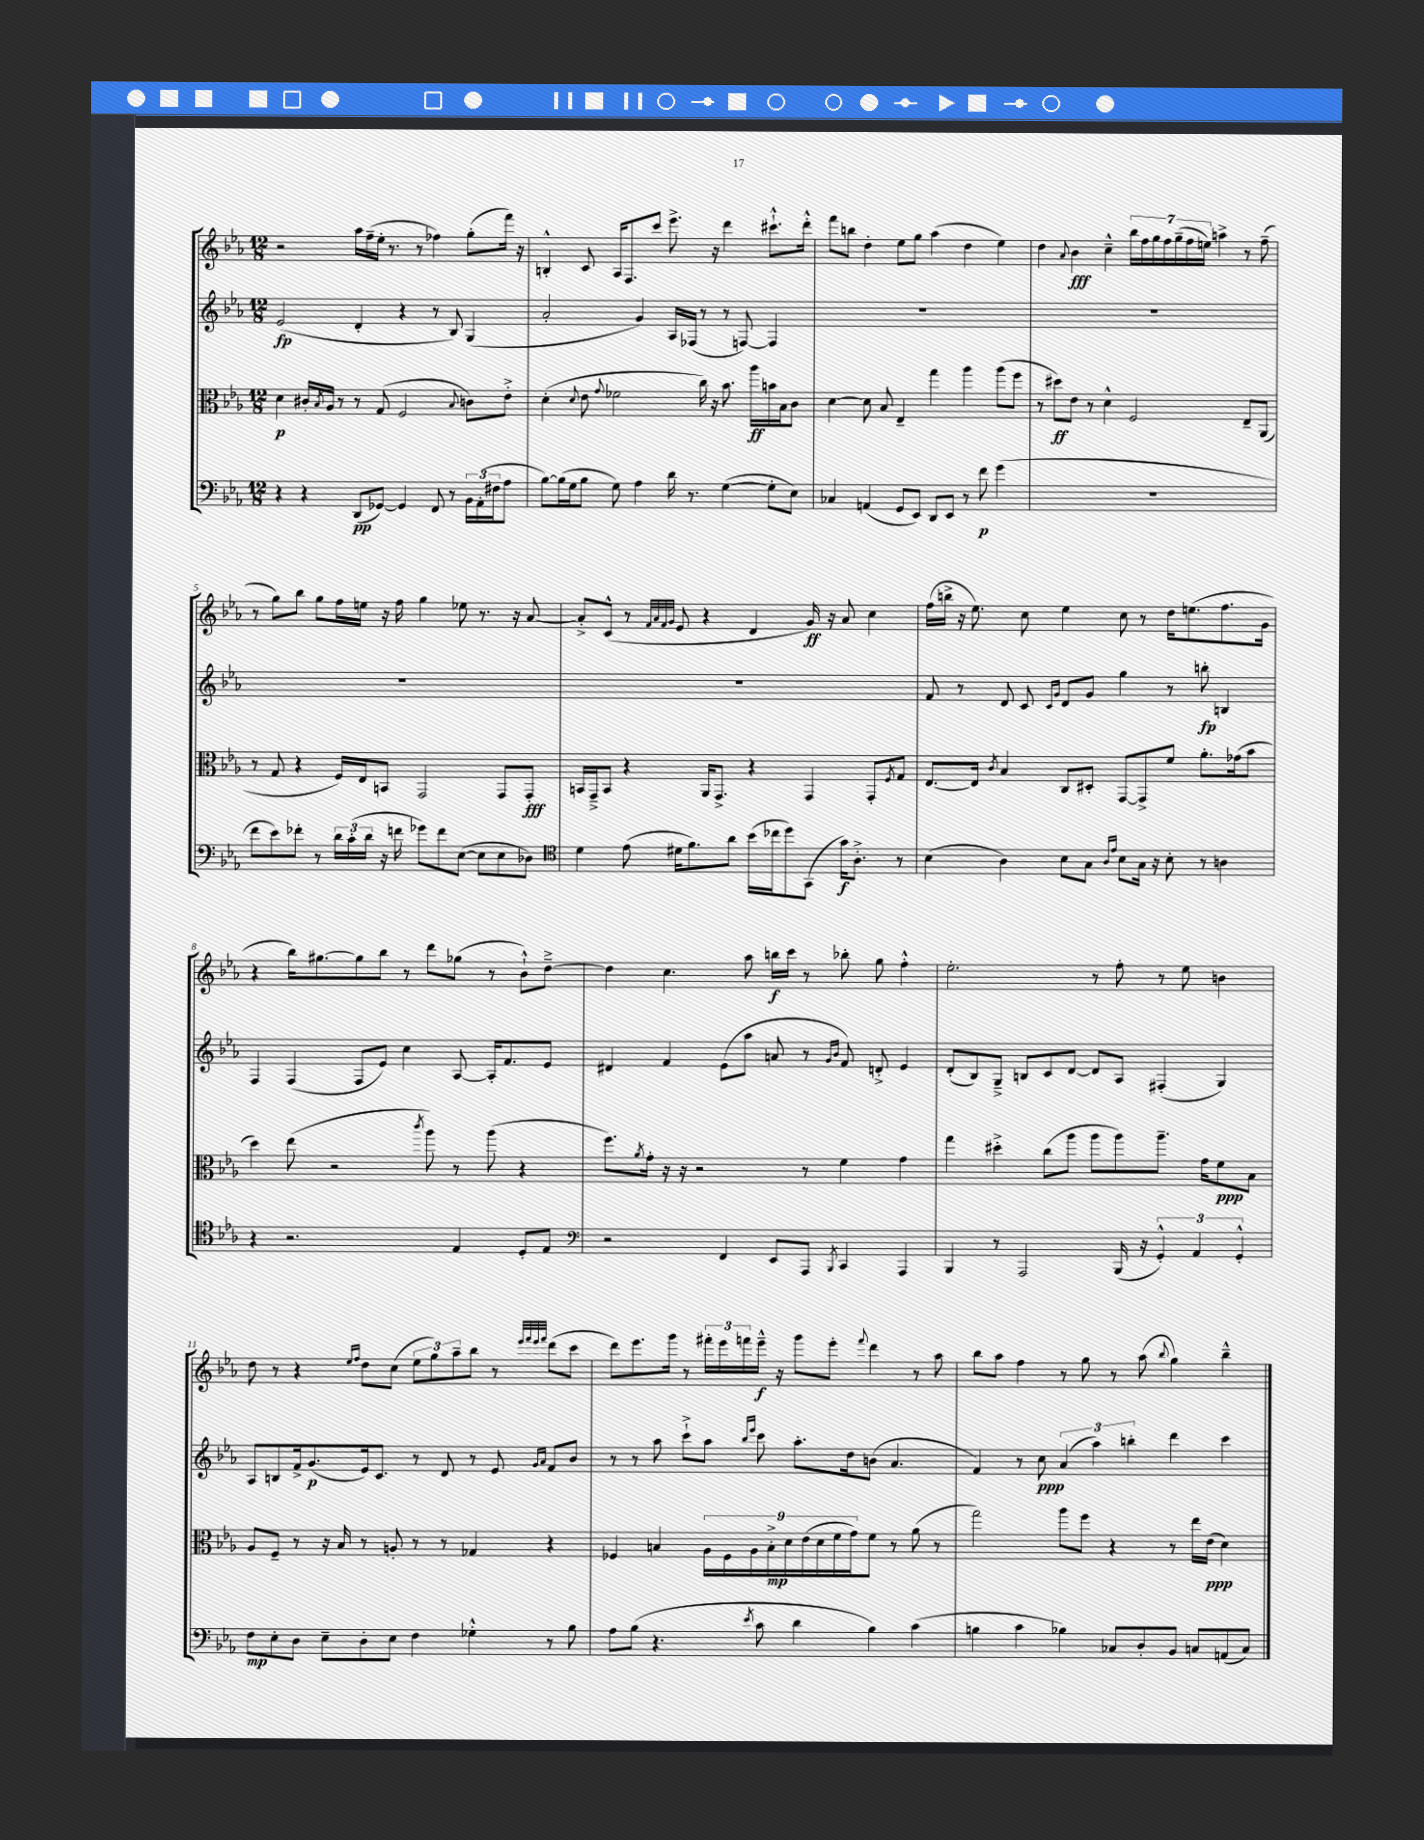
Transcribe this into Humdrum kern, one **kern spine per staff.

**kern	**kern	**kern	**kern
*staff4	*staff3	*staff2	*staff1
*clefF4	*clefC3	*clefG2	*clefG2
*k[b-e-a-]	*k[b-e-a-]	*k[b-e-a-]	*k[b-e-a-]
*M12/8	*M12/8	*M12/8	*M12/8
4r	4d	(2e-	2r
4r	16c#'	.	.
.	8qB-	.	.
.	16A-	.	.
.	8r	.	.
(8DD	8r	4d'	16aa-
.	.	.	(16ff~
[8GG-)	(8G	.	16ee-'
.	.	.	8.r
4GG-]	2F	4r	.
.	.	.	8r
8FF	.	8r	4ff-)
8r	.	8B-)	.
.	8qqB-	.	.
24BB-	8c)	(4G	(8gg'
(24AA-'	.	.	.
24F#	.	.	.
8A-	8e-'^	.	16fff)
.	.	.	16r
=	=	=	=
[8B-)	(4d'	2a-'	4B'^^
(16B-]	.	.	.
16G	.	.	.
.	8qqd	.	.
8B-	8e-	.	8c
.	8qqg	.	.
8G)	2f-	.	16A-
.	.	.	8.F
4A-	.	4g)	.
.	.	.	8ccc
16d	.	16A-	8.eee-^
8.r	.	(16F-	.
.	16cc)	8r	.
.	16r	.	16r
([4G	8.b-	8r	4ddd
.	.	[8F)	.
.	16aa-	.	.
8G']	16b	4F]	8.ccc#`^^
.	16B-	.	.
8E-)	8c	.	.
.	.	.	16ddd'^^
=	=	=	=
4C-	[4d	1.r	8fff
.	.	.	8bb
(4AA	8d]	.	4dd'
.	8B-	.	.
8GG	4E-~	.	8ee-
8EE-)	.	.	8gg
8DD	4gg	.	(4aa-
8EE-	.	.	.
8r	4aa-	.	4dd
8f	.	.	.
(4g	(8aa-	.	4ee-)
.	8ff	.	.
=	=	=	=
1.r	8r	1.r	4dd
.	8dd#)	.	.
.	.	.	8qqa-
.	8e-	.	4b-
.	8r	.	.
.	4d^^	.	4cc~^^
.	2F	.	28bb-
.	.	.	28ff
.	.	.	28gg
.	.	.	28ff
.	.	.	(28gg~
.	.	.	28ff
.	.	.	28ee)
.	.	.	4aa^
.	8E-~	.	8r
.	(8AA-	.	(8ff~
=	=	=	=
8f	8r	1.r	8r
8e-)	8G	.	8gg)
8f-'	4r	.	8bb-
8r	.	.	8gg
24d	16F)	.	16ff
(24c'	.	.	.
.	16E-	.	16ee
24d	.	.	.
16r	8BB	.	16r
16f	.	.	16ff
8g-)	2GG	.	4gg
8f	.	.	.
([8E-	.	.	8ee-
8E-]	.	.	8.r
8E-	8GG	.	.
.	.	.	16r
8D-)	8GG'	.	[8a-
=	=	=	=
*clefC4	*	*	*
4d	16BB	1.r	8a-'^]
.	16GG~^	.	.
.	8BB	.	(8c^^
(8e-	4r	.	8r
.	.	.	32qqf
.	.	.	32qqa-
.	.	.	32qqf
.	.	.	32qqg
16d#	.	.	8e-
8.f)	.	.	.
.	16AA-	.	4r
.	8.GG^	.	.
8a-	.	.	.
(16b-	4r	.	4d
16cc-	.	.	.
8dd)	.	.	.
(8GG	4GG	.	16g)
.	.	.	16r
16g)	.	.	8a-
8.A-'^	.	.	.
.	8GG'	.	4cc
.	8qF	.	.
8r	8G	.	.
=	=	=	=
(4B-	[8.E-	8f	(16ff
.	.	.	16bb^
.	.	8r	16r
.	16E-]	.	8.ee-)
.	8qc	.	.
4A-)	4B-	8d	.
.	.	8c	8cc
.	.	16qqc	.
.	.	16qqg	.
8B-	8C	8d	4ee-
8G	8D#'	8g	.
16qqA-	.	.	.
16qqe-	.	.	.
8B-	[8GG	4gg	8cc
16G	8GG^]	.	8r
16r	.	.	.
8B-'	8f	8r	16dd
.	.	.	(8.ee
8r	8.a-'	8bb'	.
4A	.	4B	8.ff
.	(16g-	.	.
.	8b-	.	.
.	.	.	16g
=	=	=	=
4r	4dd)	4F	4r
2.r	(8ee-	(4F	16bb-)
.	.	.	[8.gg#
.	2r	.	.
.	.	8F	8gg#]
.	.	8e-)	8bb-
.	.	4cc	8r
.	8qccc	.	.
.	8aa-)	.	8ddd
4E-	8r	[8A-	(8gg-
.	(8aa-	16A-']	8r
.	.	8.f	.
8D'	4r	.	8b-`^^)
8E-	.	8e-	[8dd~^
=	=	=	=
*clefF4	*	*	*
2r	8.ff)	4d#	4dd]
.	8qa-	.	.
.	16g'	.	.
.	16r	4f	4.cc
.	16r	.	.
.	2r	.	.
4FF	.	(8e-	.
.	.	8aa-	8aa-
8EE-	.	8a	16bb
.	.	.	16ccc
8AAA-	8r	8r	8r
.	.	16qqg	.
8qBBB-	.	16qqb-	.
4CC	4f	8f)	8bb-'
.	.	8d'^	8gg
4AAA-	4g	4e-	4ff'^^
=	=	=	=
4BBB-	4gg	(8d'	2.ee-'
.	.	8B-)	.
8r	4dd#'^	8G~^	.
2AAA-	.	8B	.
.	(8cc	8c	.
.	8aa-	[8d	.
.	8aa-	8d]	8r
(16BBB-	8aa-)	8A-	8ff'
16r	.	.	.
6GG'^^)	8.aa-~	(4F#'	8r
.	.	.	8ee-
6AA-	.	.	.
.	16g	.	.
.	8f	4G)	4b
6GG'^^	.	.	.
.	8B-	.	.
=	=	=	=
8F	8A-	8A-	8dd
8E-'	8F~	8B	8r
8D	8r	16f^	4r
.	.	(8.g	.
8E-~	16r	.	.
.	16B-	.	.
.	.	.	16qqee-
.	.	.	16qqff
8D'	8r	16e-)	8dd
.	.	8.c	.
8E-	8A'	.	(8cc
4F	8r	8r	12ee-
.	.	.	12gg)
.	8r	8d	.
.	.	.	12aa-~
4G-'^^	4G-	8r	8bb-
.	.	8e-	8r
.	.	.	32qqeee-
.	.	.	32qqfff
.	.	16qqg	32qqeee-
.	.	16qqa-	32qqfff
8r	4r	8f	(8ddd
8B-	.	8b-	8ccc
=	=	=	=
8A-	4F-	8r	8ddd)
(8B-	.	8r	8.eee-
4.r	4B	8aa-	.
.	.	.	16ggg
.	.	8ccc`^	8r
.	18A-	8aa-	24fff#'
.	.	.	24eee-
.	18F-	.	.
.	.	.	24fff
.	18A-	.	.
.	.	16qqbb-	.
8qe-	.	16qqeee-	.
8c	.	8ccc	16eee-~^^
.	18B'^	.	.
.	.	.	16r
.	18d	.	.
4d	.	8.aa-'	8ggg
.	(18e-	.	.
.	18d	.	.
.	.	.	8eee-'
.	18f	.	.
.	.	16dd	.
.	18g)	.	.
.	.	.	8qqfff
4B-)	8f	(8b	4ddd
.	8r	4.a-	.
(4c	(8a-	.	8r
.	8r	.	8aa-
=	=	=	=
4B	2gg)	4f)	8bb-
.	.	.	8aa-
4c	.	8r	4ff
.	.	8cc	.
4B-)	8aa-	(6a-	8r
.	8ff	.	8gg
.	.	6aa-)	.
8C-	4r	.	8r
.	.	6bb'	.
8D'	.	.	(8aa-
.	.	.	8qqbb-
8BB-	8r	4ddd	4gg)
8C	16ee-	.	.
.	(16e-	.	.
(8AA	4d)	4ccc	4bb-~^^
8C)	.	.	.
==	==	==	==
*-	*-	*-	*-
